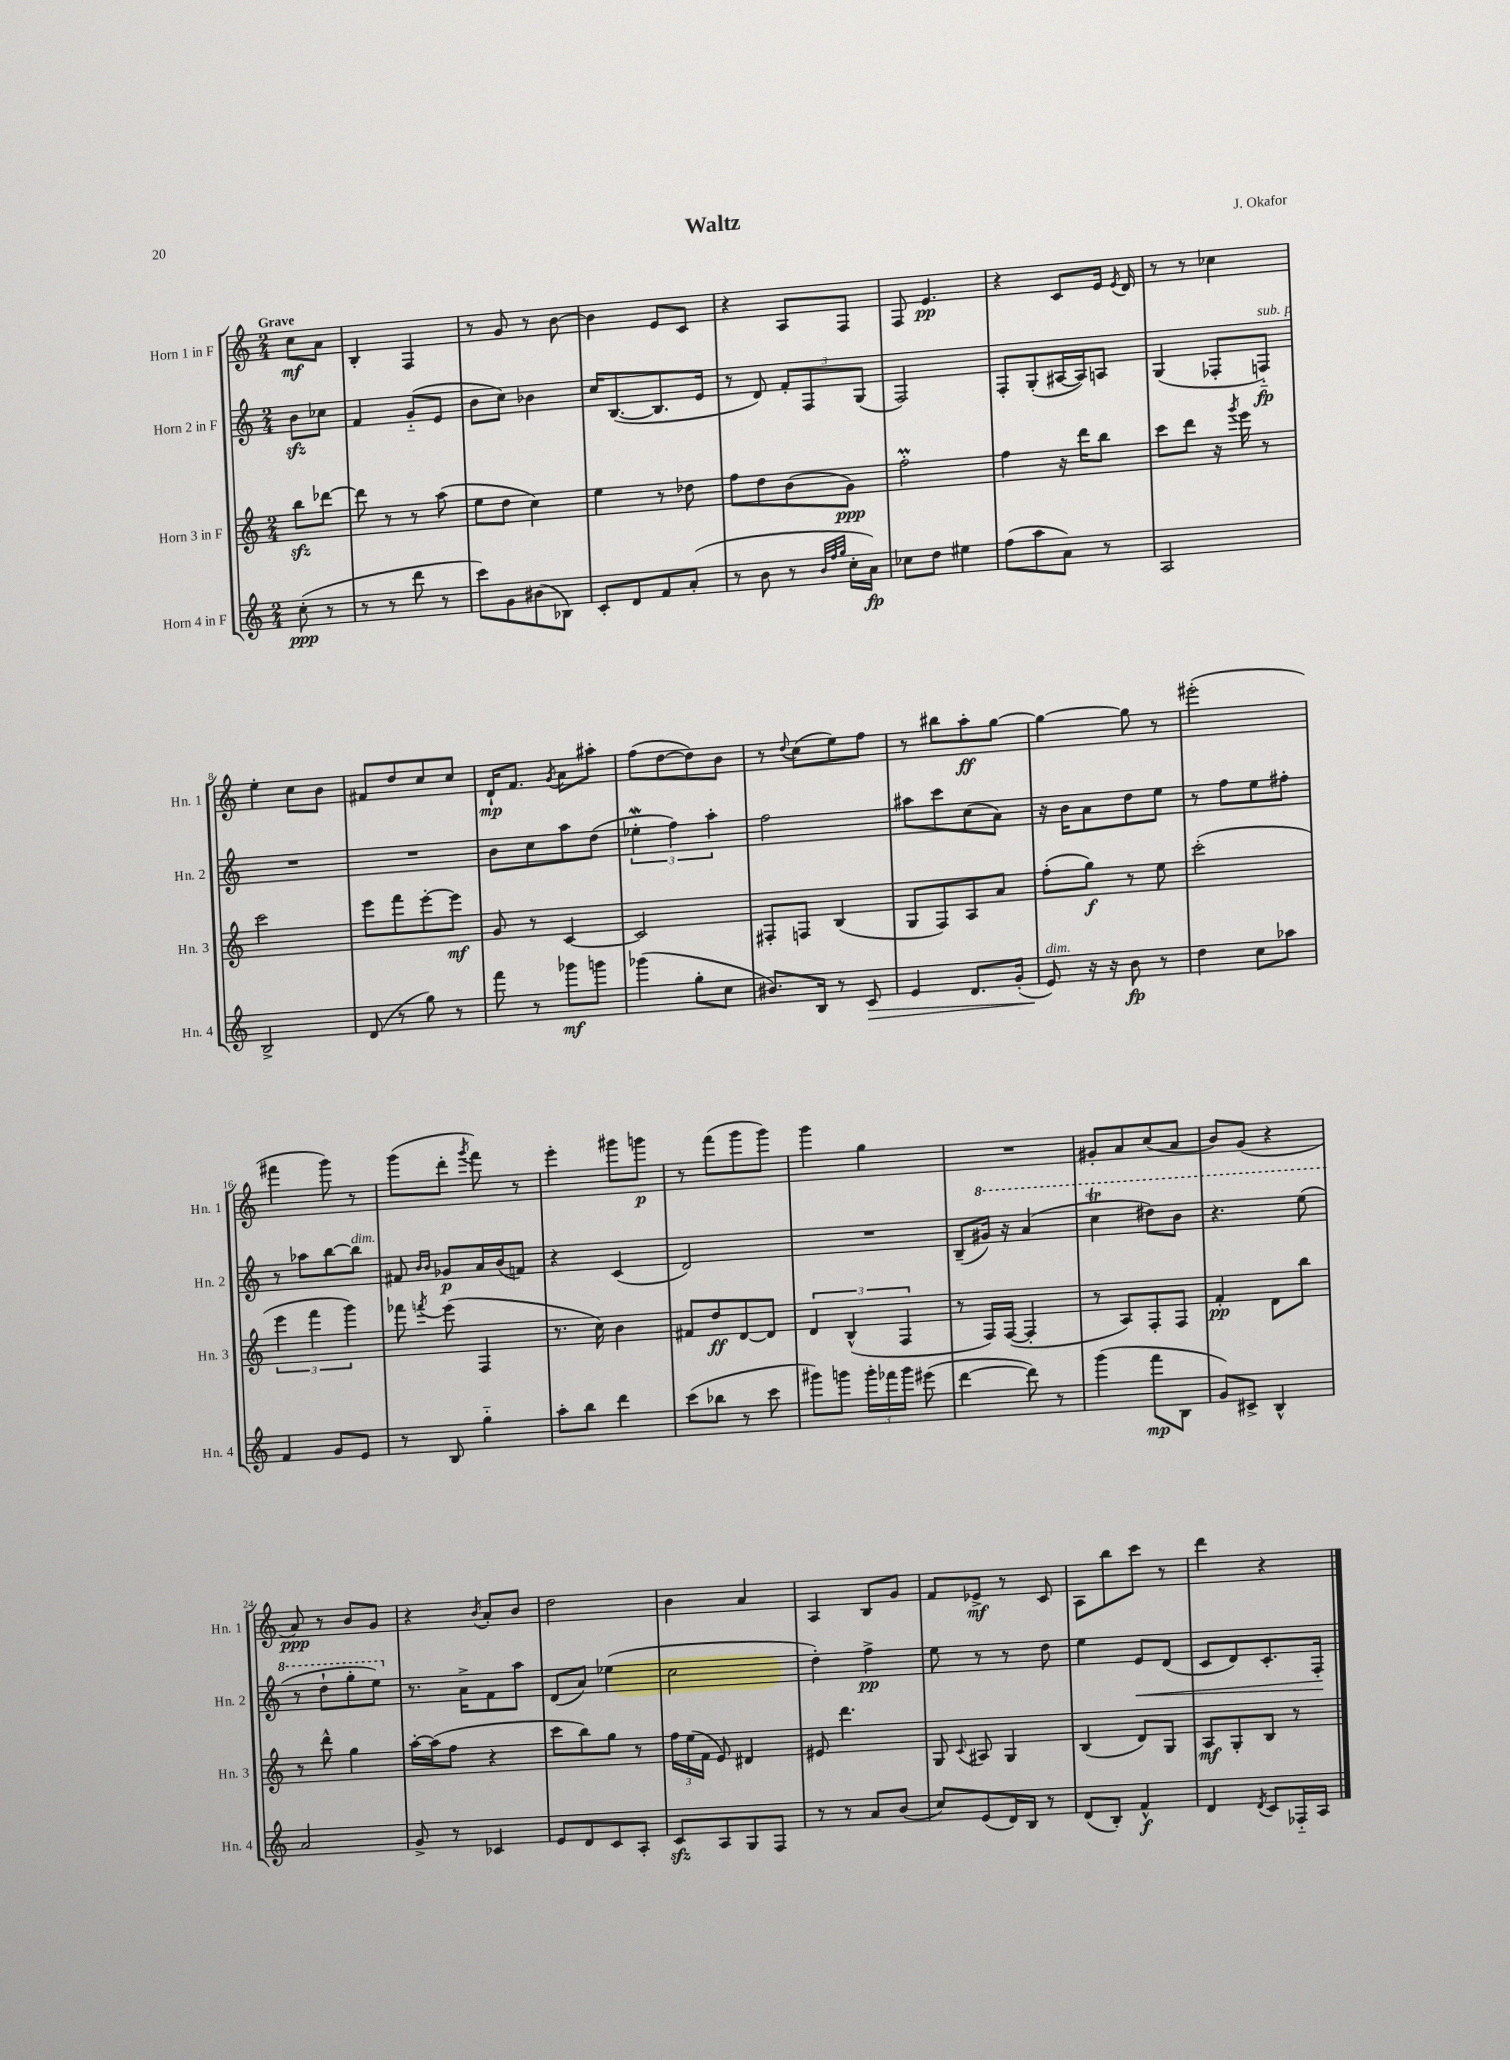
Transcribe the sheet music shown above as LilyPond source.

\header { title = "Waltz" composer = "J. Okafor" }
<<
\new StaffGroup <<
\new Staff = "s0" \with { instrumentName = "Horn 1 in F" shortInstrumentName = "Hn. 1" } {
    \clef treble \key c \major \numericTimeSignature \time 2/4 \partial 4 \tempo "Grave"
    \autoBeamOff c''8[\mf a'8] |
    b4-. f4 |
    r8 g'8 r8 b'8~ |
    b'4 e'8[ c'8] |
    r4 a8[ f8] |
    f8 e'4.\pp |
    r4 c'8[ e'16] \acciaccatura { e'8 } d'16 |
    r8 r8 ces''4 |
    e''4-. c''8[ b'8] |
    fis'8[ d''8 c''8 c''8] |
    d'16[-!\mp f'8.] \acciaccatura { g'8 } a'8[ ais''8]-. |
    f''8[( d''8~ d''8) b'8] |
    r8 \appoggiatura { d''8 } c''8[( e''8) f''8] |
    r8 bis''8[ a''8-.\ff g''8]~ |
    g''4~ g''8 r8 |
    eis'''2-.( |
    fis'''4 g'''8) r8 |
    g'''8[( d'''8]-. \acciaccatura { g'''8 } f'''8) r8 |
    e'''4-. gis'''8[ g'''8]\p |
    r8 f'''8[( g'''8 g'''8]) |
    g'''4 g''4 |
    R2 |
    gis'8[-. a'8 c''8( a'8] |
    b'8[) g'8]( r4 |
    a'8\ppp) r8 b'8[ g'8] |
    r4 \acciaccatura { b'8 } a'8[-. b'8] |
    d''2 |
    b'4 a'4 |
    a4 b8[ g'8] |
    f'8[ ees'8]->\mf r8 c'8 |
    a8[ b''8 c'''8] r8 |
    d'''4 r4 \bar "|." |
}
\new Staff = "s1" \with { instrumentName = "Horn 2 in F" shortInstrumentName = "Hn. 2" } {
    \clef treble \key c \major \numericTimeSignature \time 2/4 \partial 4
    \autoBeamOff b'8[\sfz ces''8] |
    f'4 g'8[-_( e'8] |
    b'8[ c''8]) bes'4 |
    c''16[ b8.~( b8. e'16] |
    r8 d'8) \tuplet 3/2 { f'8[-. f8 g8]( } |
    f2) |
    f8[-. g8-.( ais16~ ais16) a8] |
    g4( fes8[-. f8]-_\fp^\markup { \italic "sub. p" }) |
    R2 |
    R2 |
    b'8[ c''8 a''8 d''8]( |
    \tuplet 3/2 { ees''4-.\mordent f''4) a''4-. } |
    f''2 |
    ais''8[ c'''8 c''8( a'8]) |
    r16 b'16[ a'8 d''8 e''8] |
    r8 f''8[ e''8 fis''8]-. |
    r8 aes''8[ b''8~ b''8]^\markup { \italic "dim." } |
    fis'8 \grace { b'16[ b'16] } ges'8[\p a'16 b'16( f'8]) |
    r4 c'4( |
    d'2) |
    R2 |
    b8[--( \ottava #1 gis''16]) r16 a''4( |
    c'''4\trill dis'''8[) b''8] |
    r4. e'''8( |
    r8 d'''8[-! g'''8-. e'''8]) \ottava #0 |
    r8. a'16[-> f'8 a''8] |
    d'8[( a'8]) ees''4( |
    c''2 |
    d''4-.) f''4->\pp |
    e''8 r8 r8 d''8 |
    e''4 e'8[\< d'8]( |
    c'8[ d'8) c'8.-. f16]-.\! \bar "|." |
}
\new Staff = "s2" \with { instrumentName = "Horn 3 in F" shortInstrumentName = "Hn. 3" } {
    \clef treble \key c \major \numericTimeSignature \time 2/4 \partial 4
    \autoBeamOff b''8[\sfz des'''8]~ |
    des'''8 r8 r8 a''8( |
    e''8[ d''8] c''4) |
    e''4 r8 des''8 |
    f''8[ d''8 b'8( g'8]\ppp) |
    f''2-.\prall |
    f''4 r16 d'''16[ b''8] |
    c'''8[ d'''8] r16 \acciaccatura { g'''8 } e'''16 r8 |
    c'''2 |
    e'''8[ f'''8 e'''8~-. e'''8]\mf |
    g'8 r8 c'4~ |
    c'2 |
    fis8[-. f8] b4( |
    g8[ f8) a8 a'8] |
    f''8[-.( g''8]\f) r8 e''8 |
    c'''2-.( |
    \tuplet 3/2 { e'''4 f'''4 g'''4) } |
    fes'''8 \acciaccatura { f'''8 } e'''8( f4 |
    r8. c''16) b'4 |
    fis'8[ d''8\ff d'8~ d'8] |
    \tuplet 3/2 { d'4 b4-^( f4 } |
    r8 f16[) f16]~( f4-. |
    r8 a8[) f8-. f8] |
    f'4-.\pp d'8[ b''8] |
    r8 d'''8-^ g''4 |
    a''16[~-. a''16( f''8] r4 |
    c'''8[ b''8) g''8] r8 |
    \tuplet 3/2 { f''16[ e''16( f'16] } e'8) dis'4 |
    eis'8 d'''4. |
    g8 \appoggiatura { c'8 } ais8 g4 |
    b4( d'8[) g8] |
    a8[\mf g8-. b8] r8 \bar "|." |
}
\new Staff = "s3" \with { instrumentName = "Horn 4 in F" shortInstrumentName = "Hn. 4" } {
    \clef treble \key c \major \numericTimeSignature \time 2/4 \partial 4
    \autoBeamOff c''8-.\ppp( r8 |
    r8 r8 d'''8 r8 |
    c'''8[) g'8 bis'8( bes8]) |
    c'8[-. d'8 f'8 a'8]-.( |
    r8 b'8 r8 \grace { b'32[ f''32 g''32] } c''16[-. a'16]\fp) |
    ces''8[ d''8] eis''4 |
    f''8[( a''8 a'8]) r8 |
    a2 |
    b2-> |
    d'8( r8 g''8) r8 |
    f'''8 r8 ges'''8[\mf g'''8] |
    ges'''4( g''8[-. c''8] |
    bis'8.[) b16] r8 c'8\> |
    e'4 d'8.[ g'16]-.( |
    e'8\!^\markup { \italic "dim." }) r16 r16 b'8\fp r8 |
    d''4 c''8[ aes''8] |
    f'4 g'8[ e'8] |
    r8 b8 g''4-_ |
    a''8[-. b''8] d'''4 |
    c'''8[( bes''8] r8 c'''8 |
    gis'''8[) g'''8] \tuplet 3/2 { g'''16[-. fes'''16 g'''16] } eis'''8( |
    d'''4~ d'''8) r8 |
    g'''4( f'''8[\mp b8] |
    g'8[) cis'8]-> b4-^ |
    a'2 |
    g'8-> r8 ces'4 |
    e'8[ d'8 c'8 a8]-. |
    c'8[\sfz a8 g8 f8] |
    r8 r8 a'8[ b'8]( |
    c''8[) e'8( d'16) b16] r8 |
    d'8[( b8]-.) f'4-^\f |
    d'4 \acciaccatura { d'8 } c'8[ fes16-_ a16] \bar "|." |
}
>>
>>
